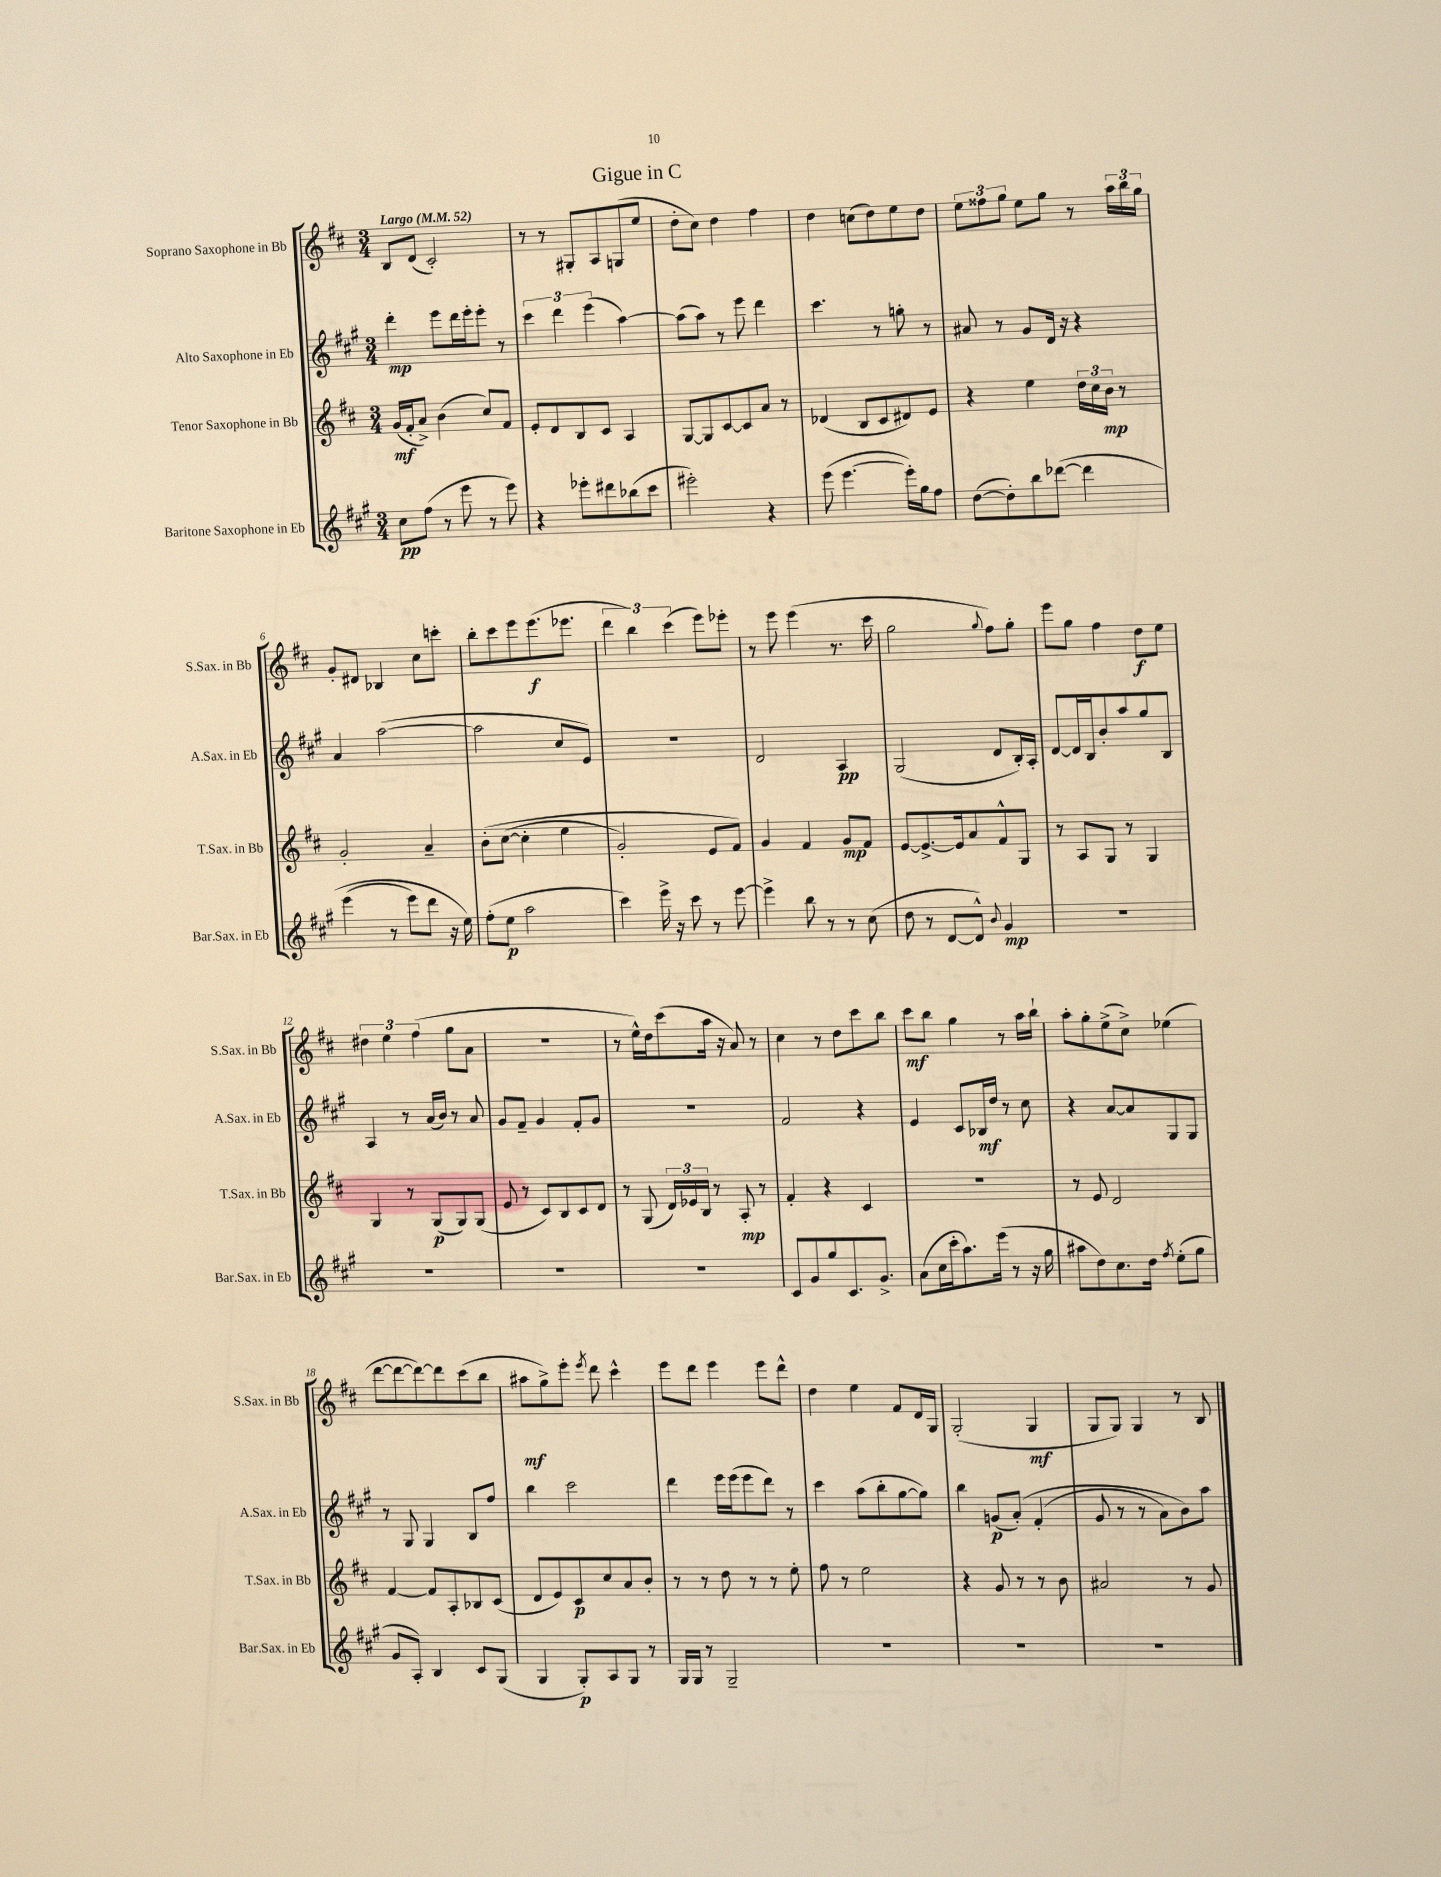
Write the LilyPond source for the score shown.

\header { title = "Gigue in C" }
<<
\new StaffGroup <<
\new Staff = "s0" \with { instrumentName = "Soprano Saxophone in Bb" shortInstrumentName = "S.Sax. in Bb" } {
    \clef treble \key d \major \numericTimeSignature \time 3/4 \tempo "Largo" 4 = 52
    \autoBeamOff b8[ d'8]( cis'2-.) |
    r8 r8 gis8[-. a8 g8( e''8] |
    d''8[-. cis''8]) d''4 fis''4 |
    d''4 c''8[( d''8) e''8 d''8] |
    \tuplet 3/2 { e''8[ fisis''8 g''8] } e''8[ g''8] r8 \tuplet 3/2 { a''16[ b''16 g''16] } |
    g'8[-. dis'8] bes4 cis''8[ c'''8]-. |
    b''8[-. cis'''8 e'''8 e'''8.\f( ees'''8.] |
    \tuplet 3/2 { d'''4 b''4) cis'''4( } e'''8[) ees'''8]-. |
    r8 e'''8 e'''4( r8. cis'''16 |
    g''2 \appoggiatura { g''8 } fis''8[) g''8]-. |
    e'''8[ g''8] fis''4 d''8[\f e''8] |
    \tuplet 3/2 { dis''4 e''4 fis''4( } g''8[ a'8] |
    R2. |
    r8 e''16[-^) d''16 cis'''8( a''16] r16 a'8) r8 |
    cis''4 r8 d''8[ cis'''8 b''8] |
    cis'''8[\mf b''8] g''4 r8 a''16[ b''16]-! |
    a''8[-. g''8-. e''8->( cis''8]->) ees''4( |
    d'''8[~ d'''8~ d'''8~) d'''8 cis'''8( b''8] |
    ais''8[\mf g''8->) e'''8]-. \acciaccatura { e'''8 } d'''8 cis'''4-^ |
    e'''8[ d'''8] e'''4 e'''8[ d'''8]-^ |
    d''4 e''4 fis'8[ d'16 g16] |
    g2-.( g4\mf |
    g8[ g8]) g4 r8 b8 \bar "|." |
}
\new Staff = "s1" \with { instrumentName = "Alto Saxophone in Eb" shortInstrumentName = "A.Sax. in Eb" } {
    \clef treble \key a \major \numericTimeSignature \time 3/4
    \autoBeamOff d'''4-.\mp e'''8[ d'''16 e'''16-. e'''8]-. r8 |
    \tuplet 3/2 { cis'''4 d'''4 e'''4( } a''4~) |
    a''8[( a''8]) r8 e'''8 d'''4 |
    cis'''4. r8 g''8-. r8 |
    ais'8 r8 gis'8[ d'16] r16 r4 |
    a'4 a''2~( |
    a''2 cis''8[ e'8]) |
    R2. |
    d'2 a4\pp |
    gis2( d'8[ b16-.) a16]-. |
    d'8[~ d'16 b16 b'8-. a''8 gis''8 b8] |
    a4 r8 a'16[( b'16]) r8 a'8 |
    gis'8[ fis'8]-- gis'4 fis'8[-. gis'8] |
    R2. |
    fis'2 r4 |
    e'4 cis'8[ bes16\mf d''16] r8 cis''8 |
    r4 a'8[~ a'8 gis8 gis8] |
    r8 gis8 gis4 b8[ fis''8] |
    b''4 cis'''2 |
    d'''4 e'''16[ e'''16( e'''8 d'''8]) r8 |
    cis'''4 a''8[( b''8-. gis''8~ gis''8]) |
    b''4 g'8[\p( a'8]-.)\( fis'4-.( |
    gis'8 r8 r8 a'8[) b'8\) a''8] \bar "|." |
}
\new Staff = "s2" \with { instrumentName = "Tenor Saxophone in Bb" shortInstrumentName = "T.Sax. in Bb" } {
    \clef treble \key d \major \numericTimeSignature \time 3/4
    \autoBeamOff g'16[\mf( fis'16-. a'8]->) b'4( cis''8[) fis'8] |
    e'8[-. d'8 b8 cis'8] a4 |
    g8[~ g8 cis'8~ cis'8 a'8] r8 |
    des'4( b8[ cis'8 dis'8) e'8] |
    r4 e''4 \tuplet 3/2 { d''16[ cis''16 b'16]\mp } r8 |
    g'2-. a'4-- |
    b'8[-.\( cis''8]~( cis''4-. e''4 |
    g'2-.) e'8[ fis'8]\) |
    g'4 fis'4 g'8[\mp fis'8] |
    e'8[~ e'8.~-> e'16 a'8 fis'8-^ g8] |
    r8 a8[ g8] r8 g4 |
    g4 r8 g8[\p( g8) g8]( |
    e'8 r8 cis'8[) b8 cis'8 d'8] |
    r8 g8( \tuplet 3/2 { d'16[) ees'16 b16] } r8 a8-.\mp r8 |
    fis'4-. r4 cis'4 |
    R2. |
    r8 e'8 d'2 |
    fis'4~ fis'8[ a8-. bes8 cis'8]( |
    d'8[ e'8) cis'8\p cis''8 a'8 b'8]-. |
    r8 r8 d''8 r8 r8 e''8-. |
    fis''8 r8 e''2 |
    r4 g'8 r8 r8 b'8 |
    ais'2 r8 g'8 \bar "|." |
}
\new Staff = "s3" \with { instrumentName = "Baritone Saxophone in Eb" shortInstrumentName = "Bar.Sax. in Eb" } {
    \clef treble \key a \major \numericTimeSignature \time 3/4
    \autoBeamOff cis''8[\pp fis''8]( r8 e'''8 r8 e'''8) |
    r4 ees'''8[-. dis'''8 bes''8( cis'''8] |
    eis'''2-.) r4 |
    e'''8( e'''4.~ e'''16[-.) gis''16 fis''8] |
    d''8[~( d''8-.) b''8 des'''8]~\( des'''4 |
    e'''4( r8 e'''8[) d'''8] r16 e''16\) |
    fis''8[-.( e''8]\p a''2 |
    cis'''4) e'''16-> r16 cis'''8 r8 e'''8~ |
    e'''4-> b''8 r8 r8 cis''8( |
    d''8 r8 d'8[~ d'8]-^) \appoggiatura { b'8 } gis'4\mp |
    R2. |
    R2. |
    R2. |
    R2. |
    cis'8[ gis'8 gis''8 cis'8. gis'8.]-> |
    a'8[( cis''16 cis'''16-. a''8.) e'''16]( r8 r16 gis''16 |
    ais''8[ d''8) cis''8. d''16] \acciaccatura { fis''8 } e''8[-.( gis''8] |
    gis'8[ a8]-.) b4 cis'8[ gis8]( |
    gis4 gis8[-.\p) a8 gis8] r8 |
    gis16[ gis16] r8 gis2-- |
    R2. |
    R2. |
    R2. \bar "|." |
}
>>
>>
